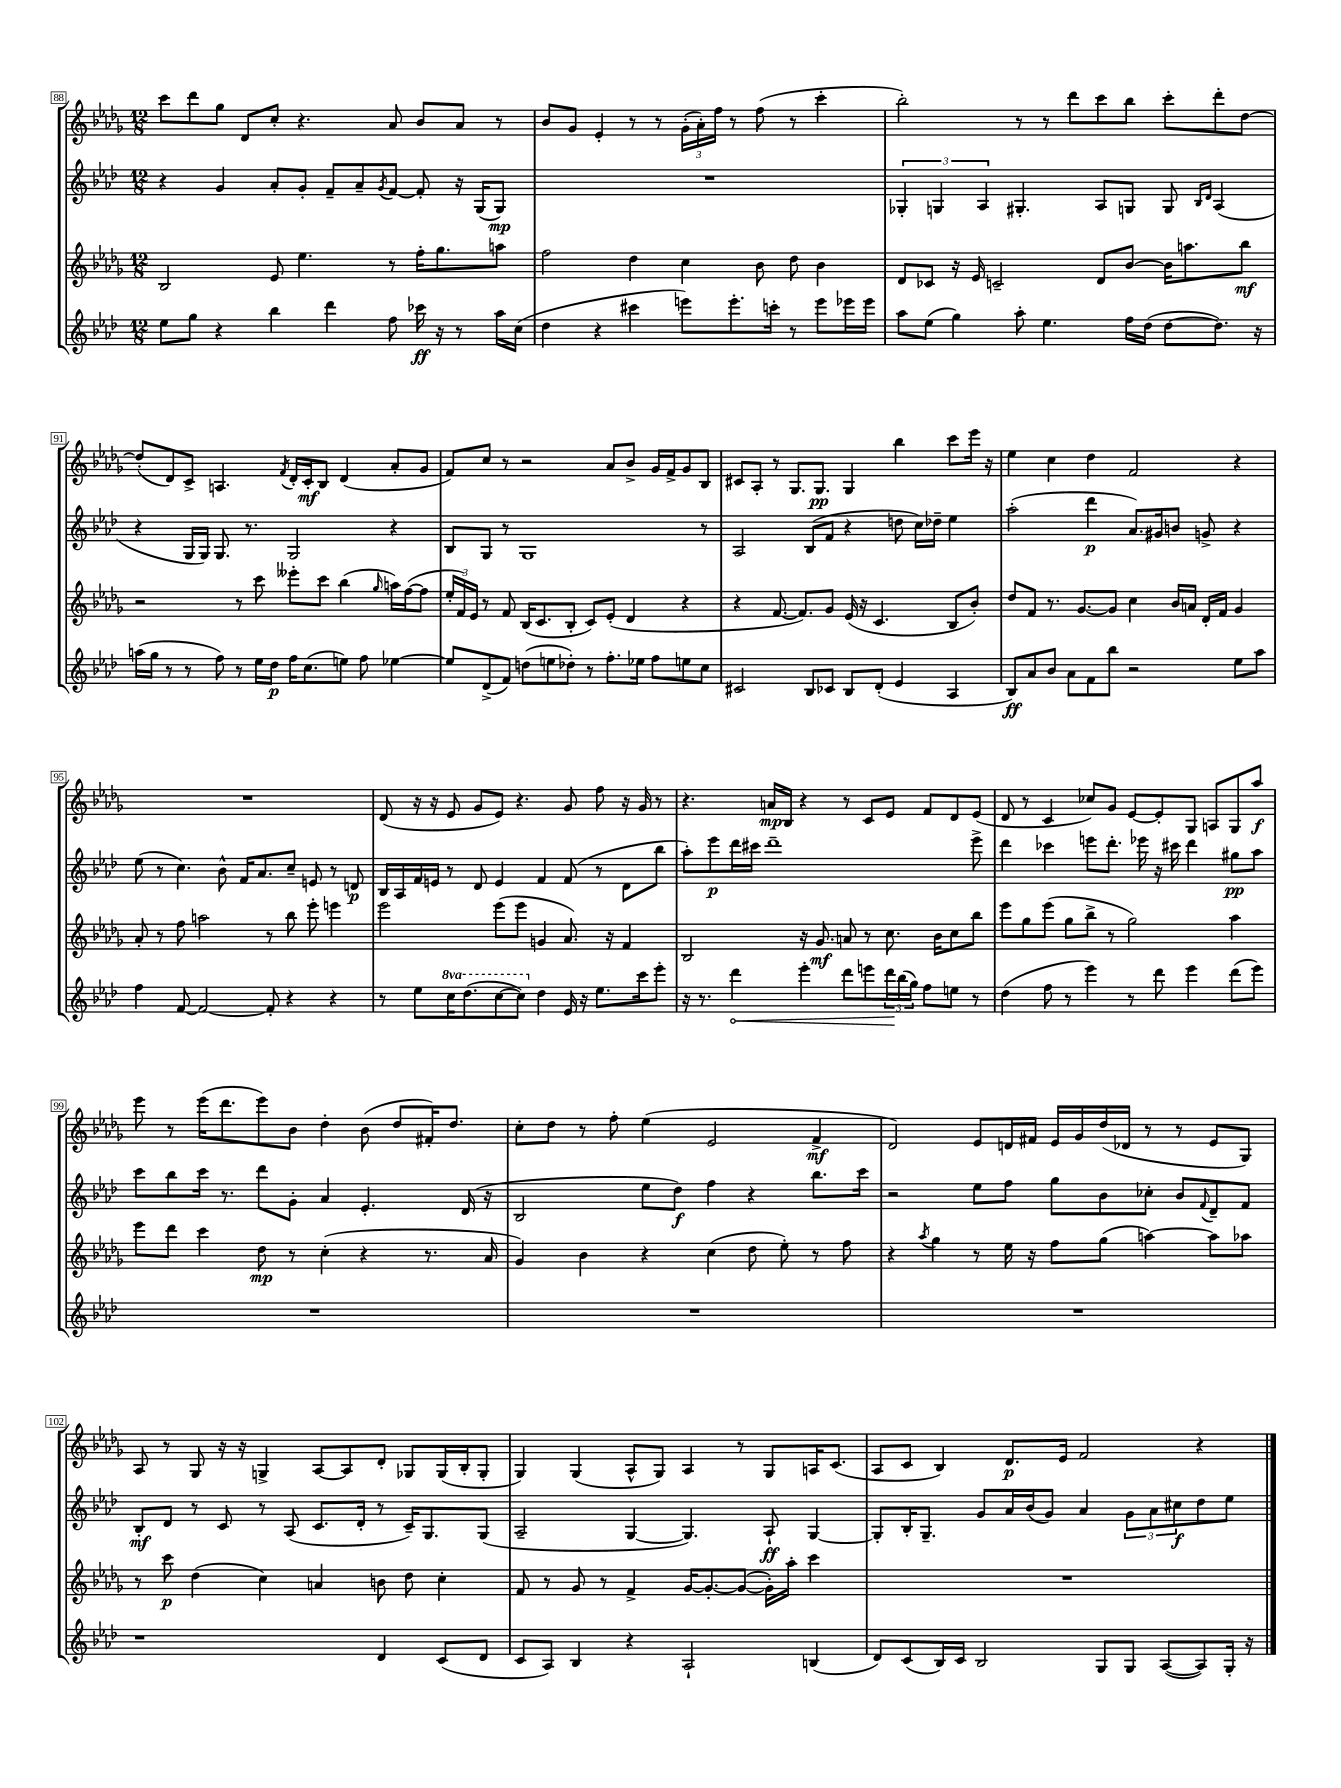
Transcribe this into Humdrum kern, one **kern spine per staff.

**kern	**kern	**kern	**kern
*staff4	*staff3	*staff2	*staff1
*clefG2	*clefG2	*clefG2	*clefG2
*k[b-e-a-d-]	*k[b-e-a-d-g-]	*k[b-e-a-d-]	*k[b-e-a-d-g-]
*M12/8	*M12/8	*M12/8	*M12/8
8ee-\L	2B-/	4r	8ccc\L
8gg\J	.	.	8ddd-\
4r	.	4g/	8gg-\J
.	.	.	8d-/L
4bb-\	8e-/	8a-'/L	8cc'/J
.	4.ee-\	8g'/J	4.r
4ddd-\	.	8f~/L	.
.	.	8a-~/	.
.	.	8qg/	.
8ff\	8r	[8f/J	8a-/
16ccc-\	16ff'\LK	8f'/]	8b-/L
16r	8.gg-\	.	.
8r	.	16r	8a-/J
.	.	(16G/LK	.
16aa-\LL	8aa\J	8G/J)	8r
(16cc\JJ	.	.	.
=	=	=	=
4dd-\	2ff\	1.r	8b-/L
.	.	.	8g-/J
4r	.	.	4e-'/
4ccc#\	4dd-\	.	8r
.	.	.	8r
8eee\L)	4cc\	.	(24g-'\LL
.	.	.	24a-'\)
.	.	.	24ff\JJ
8.eee'\	.	.	8r
.	8b-\	.	(8ff\
16ccc'\Jk	.	.	.
8r	8dd-\	.	8r
8eee\L	4b-\	.	4ccc'\
16eee-\L	.	.	.
16eee-\JJ	.	.	.
=	=	=	=
8aa-\L	8d-/L	6G-'/	2bb-'\)
(8ee-\J	8c-/J	.	.
.	.	6G/	.
4gg\)	16r	.	.
.	16e-/	.	.
.	.	6A-/	.
.	2c~/	.	.
8aa-'\	.	4.G#'/	8r
4.ee-\	.	.	8r
.	.	.	8ddd-\L
.	8d-/L	8A-/L	8ccc\
16ff\LL	[8b-/J	8G/J	8bb-\J
(16dd-\JJ	.	.	.
[8dd-\L	16b-\]LK	8G/	8ccc'\L
.	8.aa\	.	.
.	.	16qqB-/LL	.
.	.	16qqd-/JJ	.
8.dd-\]J)	.	(4A-/	8ddd-'\
.	8bb-\J	.	[8dd-\J
16r	.	.	.
=	=	=	=
(16aa\LL	2r	4r	(8dd-'/]L
16gg\JJ	.	.	.
8r	.	.	8d-/)
8r	.	16G/LL	8c^/J
.	.	16G/JJ)	.
8ff\)	.	8.G/	4.A/
8r	8r	.	.
.	.	8.r	.
16ee-\LL	8ccc\	.	.
16dd-\JJ	.	.	.
.	.	.	8qf/
16ff\LK	8eee--'\L	2G/	16d-'/LL
(8.cc\	.	.	16c'/J
.	8ccc\J	.	8B-/J
8ee\J)	(4bb-\	.	(4d-/
8ff\	.	.	.
.	16qqgg-/	.	.
[4ee-\	16aa\LL)	4r	8a-'/L
.	([16ff\J	.	.
.	8ff\]J	.	8g-/J
=	=	=	=
8ee-/]L	24ee-'/LL	8B-/L	8f/L)
.	24f/)	.	.
.	24e-/JJ	.	.
(8d-^/	8r	8G/J	8cc/J
8f/J)	8f/	8r	8r
(8dd\L	(16B-/LK	1G	2r
.	8.c/	.	.
8ee\	.	.	.
8dd-'\J)	8B-'/J	.	.
8r	8c/L)	.	.
8.ff'\L	(8e-'/J	.	8a-/L
.	4d-/	.	8b-^/J
16ee-\Jk	.	.	.
8ff\L	.	.	16g-/LL
.	.	.	16f^/J
8ee\	4r	.	8g-/
8cc\J	.	8r	8B-/J
=	=	=	=
2c#/	4r	2A-/	8c#/L
.	.	.	8A-'/J
.	[8.f/	.	8r
.	.	.	8.G-/L
.	8.f/]L)	.	.
8B-/L	.	(8B-/L	.
.	.	.	8.G-/J
8c-/J	8g-/J	8f/J	.
8B-/L	(16e-/	4r	4G-/
.	16r	.	.
(8d-'/J	4.c/	.	.
4e-/	.	8dd\	4bb-\
.	.	16cc\LL)	.
.	.	16dd-~\JJ	.
4A-/	8B-/L	4ee-\	8ccc\L
.	8b-'/J)	.	16eee-\Jk
.	.	.	16r
=	=	=	=
8B-/L)	8dd-/L	(2aa-'\	4ee-\
8a-/	8f/J	.	.
8b-/J	8.r	.	4cc\
8a-\L	.	.	.
.	[8.g-/L	.	.
8f\	.	4ddd-\	4dd-\
8bb-\J	8g-/]J	.	.
2r	4cc\	8.a-/L)	2f/
.	.	16g#/k	.
.	16b-/LL	8b/J	.
.	16a/JJ	.	.
.	16d-'/LL	8g^/	.
.	16f/JJ	.	.
8ee-\L	4g-/	4r	4r
8aa-\J	.	.	.
=	=	=	=
4ff\	8a-'/	(8ee-\	1.r
.	8r	8r	.
[8f/	8ff\	4.cc\)	.
2f/_	2aa\	.	.
.	.	8b-^^\	.
.	.	16f/LK	.
.	.	8.a-/	.
8f'/]	8r	.	.
4r	8bb-\	8cc~/J	.
.	8eee-'\	8e/	.
4r	4eee\	8r	.
.	.	8d/	.
=	=	=	=
8r	2eee-\	16B-/LL	(8d-/
.	.	16A-/	.
8ee-\L	.	16f/	16r
.	.	16e/JJ	16r
16ccc\K	.	8r	8e-/
(8.ddd-\	.	.	.
.	.	8d-/	8g-/L
[8ccc\	(8eee-\L	4e/	8e-/J)
8ccc\]J)	8eee-\J	.	4.r
4dd-\	4g/	4f/	.
16e-/	8.a-/)	(8f/	8g-/
16r	.	.	.
8.ee-\L	.	8r	8ff\
.	16r	.	.
.	4f/	8d-\L	16r
16ccc\k	.	.	16g-/
8eee-'\J	.	8bb-\J	8r
=	=	=	=
16r	2B-/	8aa-'\L)	4.r
8.r	.	.	.
.	.	8eee-\	.
4ddd-\	.	16ddd-\L	.
.	.	16ccc#\JJ	.
.	.	1ddd-~	16a/LL
.	.	.	16B-/JJ
4eee-'\	16r	.	4r
.	8.g-/	.	.
8ddd-\L	8a/	.	8r
8eee\	8r	.	8c/L
24ddd-\L	8.cc\	.	8e-/J
(24bb-\	.	.	.
24gg\JJ)	.	.	.
8ff\L	.	.	8f/L
.	16b-\LK	.	.
8ee\J	8cc\	.	8d-/
8r	8bb-\J	8eee-^\	(8e-/J
=	=	=	=
(4dd-\	8eee-\L	4ddd-\	8d-/
.	8gg-\	.	8r
8ff\	(8eee-\J	4ccc-\	4c/
8r	8gg-\L	.	.
4eee-\)	8bb-^\J	8eee\L	8cc-/L)
.	8r	8.ddd-'\J	8g-/J
8r	2gg-\)	.	[8e-/L
.	.	16eee-\	.
8ddd-\	.	16r	8e-'/]
.	.	16ccc#\	.
4eee-\	.	4ddd-\	8G-/J
.	.	.	8A/L
(8ddd-\L	4aa-\	8gg#\L	8G-/
8eee-\J)	.	8aa-\J	8aa-/J
=	=	=	=
1.r	8eee-\L	8ccc\L	8eee-\
.	8ddd-\J	8bb-\	8r
.	4ccc\	16ccc\Jk	(16eee-\LK
.	.	8.r	8.ddd-\
.	8dd-\	8ddd-\L	8eee-\)
.	8r	8g'\J	8b-\J
.	(4cc'\	4a-/	4dd-'\
.	4r	4.e-'/	(8b-\
.	.	.	8dd-/L
.	8.r	.	16f#'/K)
.	.	.	8.dd-/J
.	.	(16d-/	.
.	16a-/	16r	.
=	=	=	=
1.r	4g-/)	2B-/	8cc'\L
.	.	.	8dd-\J
.	4b-\	.	8r
.	.	.	8ff'\
.	4r	8ee-\L	(4ee-\
.	.	8dd-\J)	.
.	(4cc\	4ff\	2e-/
.	8dd-\	4r	.
.	8ee-'\)	.	.
.	8r	8.bb-\L	4f^/
.	8ff\	.	.
.	.	16ccc\Jk	.
=	=	=	=
1.r	4r	2r	2d-/)
.	8qaa-/	.	.
.	4gg-\	.	.
.	8r	8ee-\L	8e-/L
.	16ee-\	8ff\J	16d/L
.	16r	.	16f#/JJ
.	8ff\L	8gg\L	16e-/LL
.	.	.	16g-/
.	(8gg-\J	8b-\	(16dd-/
.	.	.	16d-/JJ
.	[4aa\)	8cc-'\J	8r
.	.	8b-/L	8r
.	.	8qqf/	.
.	8aa\]L	8d-~/	8e-/L
.	8aa-\J	8f/J	8G-/J)
=	=	=	=
1r	8r	8B-'/L	8A-/
.	8ccc\	8d-/J	8r
.	(4dd-\	8r	8G-/
.	.	8c/	16r
.	.	.	16r
.	4cc\)	8r	4G^/
.	.	(8A-/	.
.	4a/	8.c/L	[8A-/L
.	.	.	8A-/]
.	.	16d-'/Jk	.
4d-/	8b\	8r	8d-'/J
.	8dd-\	16c~/LK)	8G-/L
.	.	8.G/	.
(8c/L	4cc'\	.	(16G-/L
.	.	.	16B-'/J
8d-/J	.	(8G/J	8G-'/J
=	=	=	=
8c/L	8f/	2A-~/	4G-/)
8A-/J)	8r	.	.
4B-/	8g-/	.	(4G-/
.	8r	.	.
4r	4f^/	[4G/	8A-^^/L
.	.	.	8G-/J)
2A-`/	[16g-/LK	4.G/])	4A-/
.	8.g-'/_	.	.
.	(8g-/_J	.	8r
.	16g-'\]LL)	8A-`/	8G-/L
.	16aa-'\JJ	.	.
(4B/	4ccc\	[4G/	16A/K
.	.	.	(8.c/J
=	=	=	=
8d-/L)	1.r	8G'/]L	8A-/L
(8c/	.	16B-'/K	8c/J
.	.	8.G~/J	.
16B-/L)	.	.	4B-/)
16c/JJ	.	.	.
2B-/	.	8g/L	.
.	.	16a-/L	8.d-/L
.	.	(16b-/J	.
.	.	8g/J)	.
.	.	.	16e-/Jk
.	.	4a-/	2f/
8G/L	.	.	.
8G/J	.	12g\L	.
.	.	12a-\	.
([8A-/L	.	.	.
.	.	12cc#\	.
8A-/])	.	8dd-\	4r
16G'/Jk	.	8ee-\J	.
16r	.	.	.
==	==	==	==
*-	*-	*-	*-
